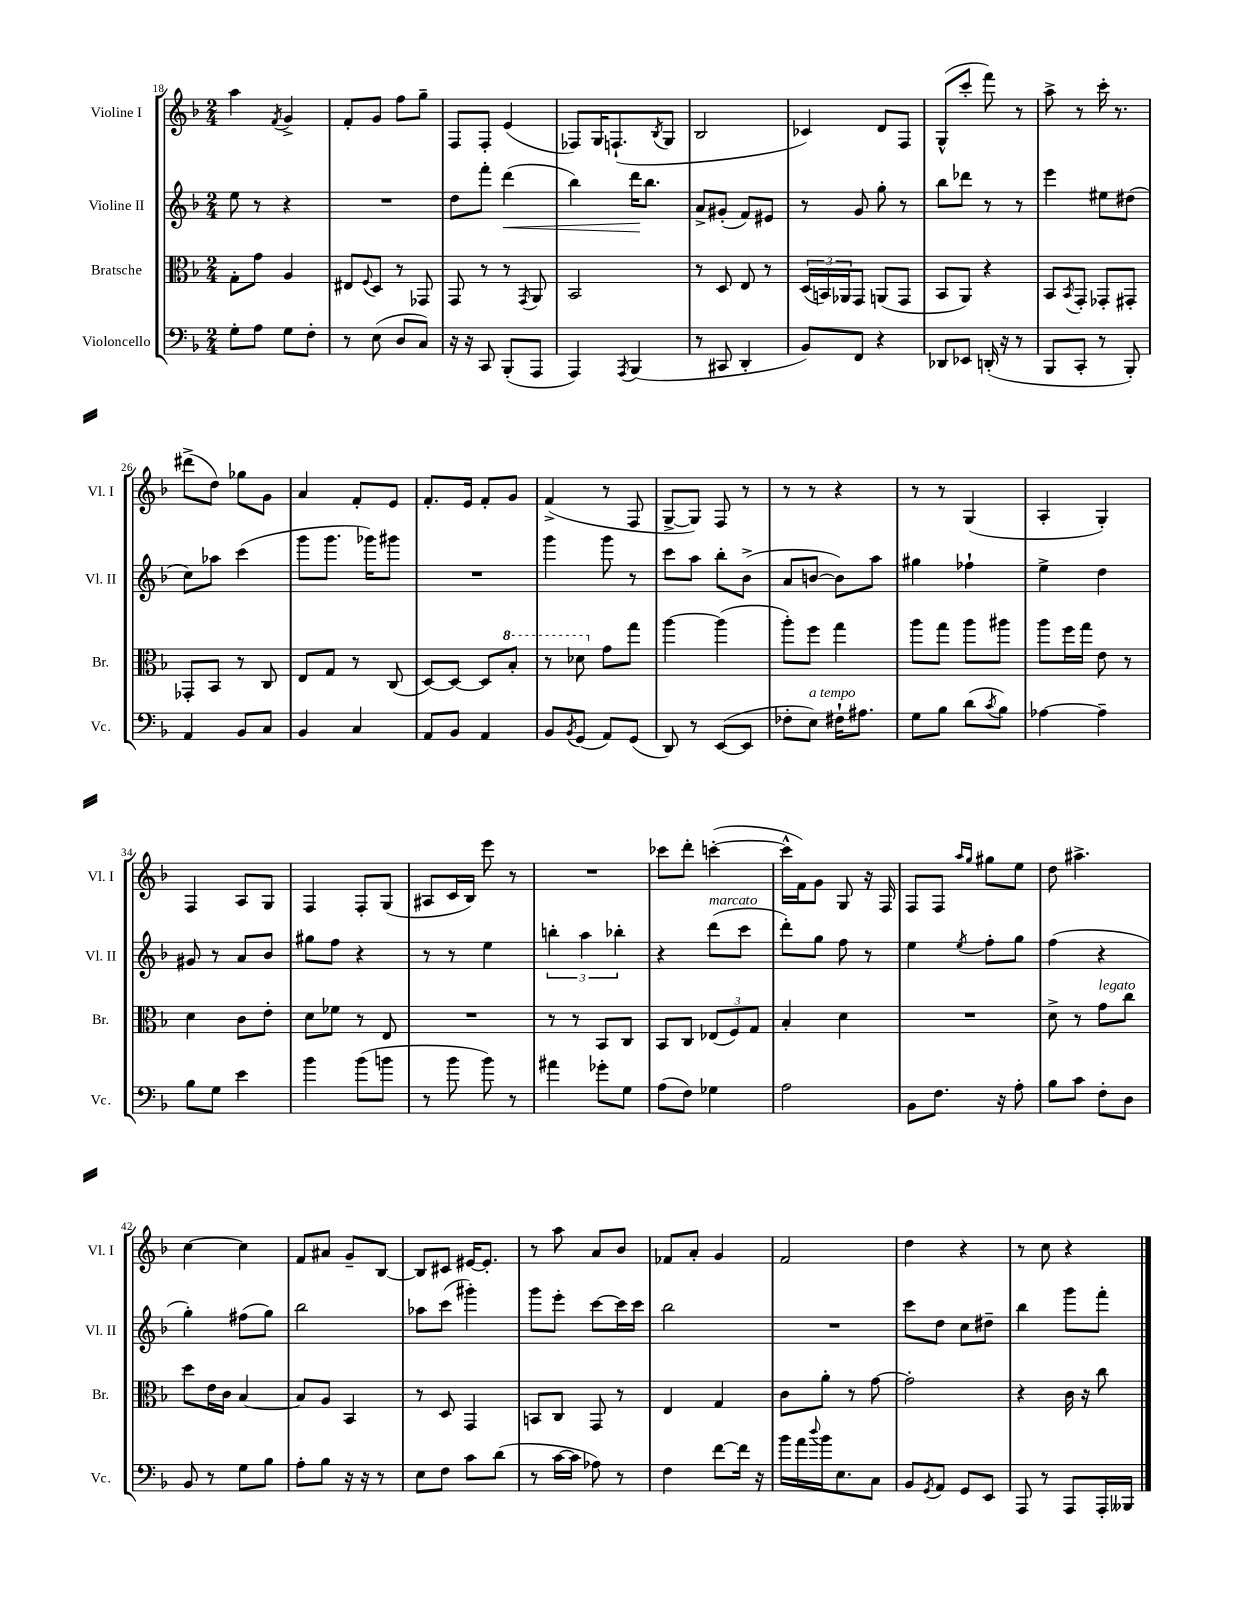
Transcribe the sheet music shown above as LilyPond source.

<<
\new StaffGroup <<
\new Staff = "s0" \with { instrumentName = "Violine I" shortInstrumentName = "Vl. I" } {
    \clef treble \key f \major \numericTimeSignature \time 2/4
    a''4 \acciaccatura { f'8 } g'4-> |
    f'8-. g'8 f''8 g''8-- |
    f8 f8-. e'4( |
    fes8) g16 f8.-!( \acciaccatura { bes8 } g8 |
    bes2 |
    ces'4) d'8 f8 |
    g8-^( c'''8-. f'''8) r8 |
    a''8-> r8 c'''16-. r8. |
    dis'''8->( d''8) ges''8 g'8 |
    a'4 f'8-. e'8 |
    f'8.-. e'16 f'8-. g'8 |
    f'4->( r8 f8 |
    g8~-> g8) f8 r8 |
    r8 r8 r4 |
    r8 r8 g4( |
    a4-. g4-.) |
    f4 a8 g8 |
    f4 f8-. g8( |
    ais8 c'16 bes16) e'''8 r8 |
    R2 |
    ces'''8 d'''8-. c'''4~-.( |
    c'''16-^ f'16) g'8 g8 r16 f16 |
    f8 f8 \grace { a''16 g''16 } gis''8 e''8 |
    d''8 ais''4.-> |
    c''4~ c''4 |
    f'8 ais'8 g'8-- bes8~ |
    bes8 cis'8 eis'16~ eis'8.-. |
    r8 a''8 a'8 bes'8 |
    fes'8 a'8-. g'4 |
    f'2 |
    d''4 r4 |
    r8 c''8 r4 \bar "|." |
}
\new Staff = "s1" \with { instrumentName = "Violine II" shortInstrumentName = "Vl. II" } {
    \clef treble \key f \major \numericTimeSignature \time 2/4
    e''8 r8 r4 |
    R2 |
    d''8 f'''8-. d'''4\<( |
    bes''4) d'''16\! bes''8. |
    a'8-> gis'8-.( f'8) eis'8 |
    r8 g'8 g''8-. r8 |
    bes''8 des'''8 r8 r8 |
    e'''4 eis''8 dis''8( |
    c''8) aes''8 c'''4( |
    g'''8 g'''8. ges'''16) gis'''8 |
    R2 |
    g'''4 g'''8 r8 |
    c'''8 a''8 bes''8-. bes'8->( |
    a'8 b'8~ b'8) a''8 |
    gis''4 fes''4-! |
    e''4-> d''4 |
    gis'8 r8 a'8 bes'8 |
    gis''8 f''8 r4 |
    r8 r8 e''4 |
    \tuplet 3/2 { b''4-. a''4 bes''4-. } |
    r4 d'''8^\markup { \italic "marcato" }( c'''8 |
    d'''8-.) g''8 f''8 r8 |
    e''4 \acciaccatura { e''8 } f''8-. g''8 |
    f''4( r4 |
    g''4-.) fis''8( g''8) |
    bes''2 |
    aes''8 c'''8( gis'''4-.) |
    g'''8 e'''8-. c'''8~ c'''16 c'''16 |
    bes''2 |
    R2 |
    c'''8 d''8 c''8 dis''8-- |
    bes''4 g'''8 f'''8-. \bar "|." |
}
\new Staff = "s2" \with { instrumentName = "Bratsche" shortInstrumentName = "Br." } {
    \clef alto \key f \major \numericTimeSignature \time 2/4
    g8-. g'8 a4 |
    eis8 \appoggiatura { f8 } d8 r8 ges,8 |
    g,8 r8 r8 \acciaccatura { g,8 } a,8 |
    bes,2 |
    r8 d8 e8 r8 |
    \tuplet 3/2 { d16( b,16) aes,16 } g,8 a,8( g,8 |
    bes,8 a,8) r4 |
    bes,8 \acciaccatura { bes,8 } g,8-. ges,8-. gis,8-. |
    ges,8-. bes,8 r8 c8 |
    e8 g8 r8 c8( |
    d8~) d8~ d8 \ottava #1 bes'8-. |
    r8 des''8 \ottava #0 g'8 g''8 |
    a''4~ a''4( |
    a''8-.) f''8 g''4 |
    a''8 g''8 a''8 ais''8 |
    a''8 f''16 g''16 e'8 r8 |
    d'4 c'8 e'8-. |
    d'8 fes'8 r8 e8 |
    R2 |
    r8 r8 bes,8 c8 |
    bes,8 c8 \tuplet 3/2 { ees8( f8) g8 } |
    bes4-. d'4 |
    R2 |
    d'8-> r8 g'8^\markup { \italic "legato" } c''8 |
    d''8 e'16 c'16 bes4~ |
    bes8 a8 bes,4 |
    r8 d8 g,4 |
    b,8 c8 g,8 r8 |
    e4 g4 |
    c'8 a'8-. r8 g'8~ |
    g'2-. |
    r4 c'16 r16 c''8 \bar "|." |
}
\new Staff = "s3" \with { instrumentName = "Violoncello" shortInstrumentName = "Vc." } {
    \clef bass \key f \major \numericTimeSignature \time 2/4
    g8-. a8 g8 f8-. |
    r8 e8( d8 c8) |
    r16 r16 c,8 bes,,8-.( a,,8 |
    a,,4) \acciaccatura { a,,8 } bes,,4( |
    r8 cis,8 d,4-. |
    bes,8) f,8 r4 |
    des,8 ees,8 d,16-.( r16 r8 |
    bes,,8 c,8-. r8 bes,,8-.) |
    a,4 bes,8 c8 |
    bes,4 c4 |
    a,8 bes,8 a,4 |
    bes,8 \acciaccatura { bes,8 } g,8( a,8) g,8( |
    d,8) r8 e,8~( e,8 |
    fes8-. e8^\markup { \italic "a tempo" }) fis16-! ais8. |
    g8 bes8 d'8( \acciaccatura { c'8 } bes8) |
    aes4~ aes4-- |
    bes8 g8 e'4 |
    bes'4 bes'8( b'8 |
    r8 bes'8 bes'8) r8 |
    ais'4 ges'8-. g8 |
    a8( f8) ges4 |
    a2 |
    bes,8 f8. r16 a8-. |
    bes8 c'8 f8-. d8 |
    bes,8 r8 g8 bes8 |
    a8-. bes8 r16 r16 r8 |
    e8 f8 c'8 d'8( |
    r8 c'16~ c'16 aes8) r8 |
    f4 f'8~ f'16 r16 |
    bes'16 a'16 \appoggiatura { d''8 } bes'16 e8. c8 |
    bes,8 \acciaccatura { g,8 } a,8 g,8 e,8 |
    a,,8 r8 a,,8 a,,16-. beses,,16 \bar "|." |
}
>>
>>
\layout { \context { \Score currentBarNumber = #18 } }
